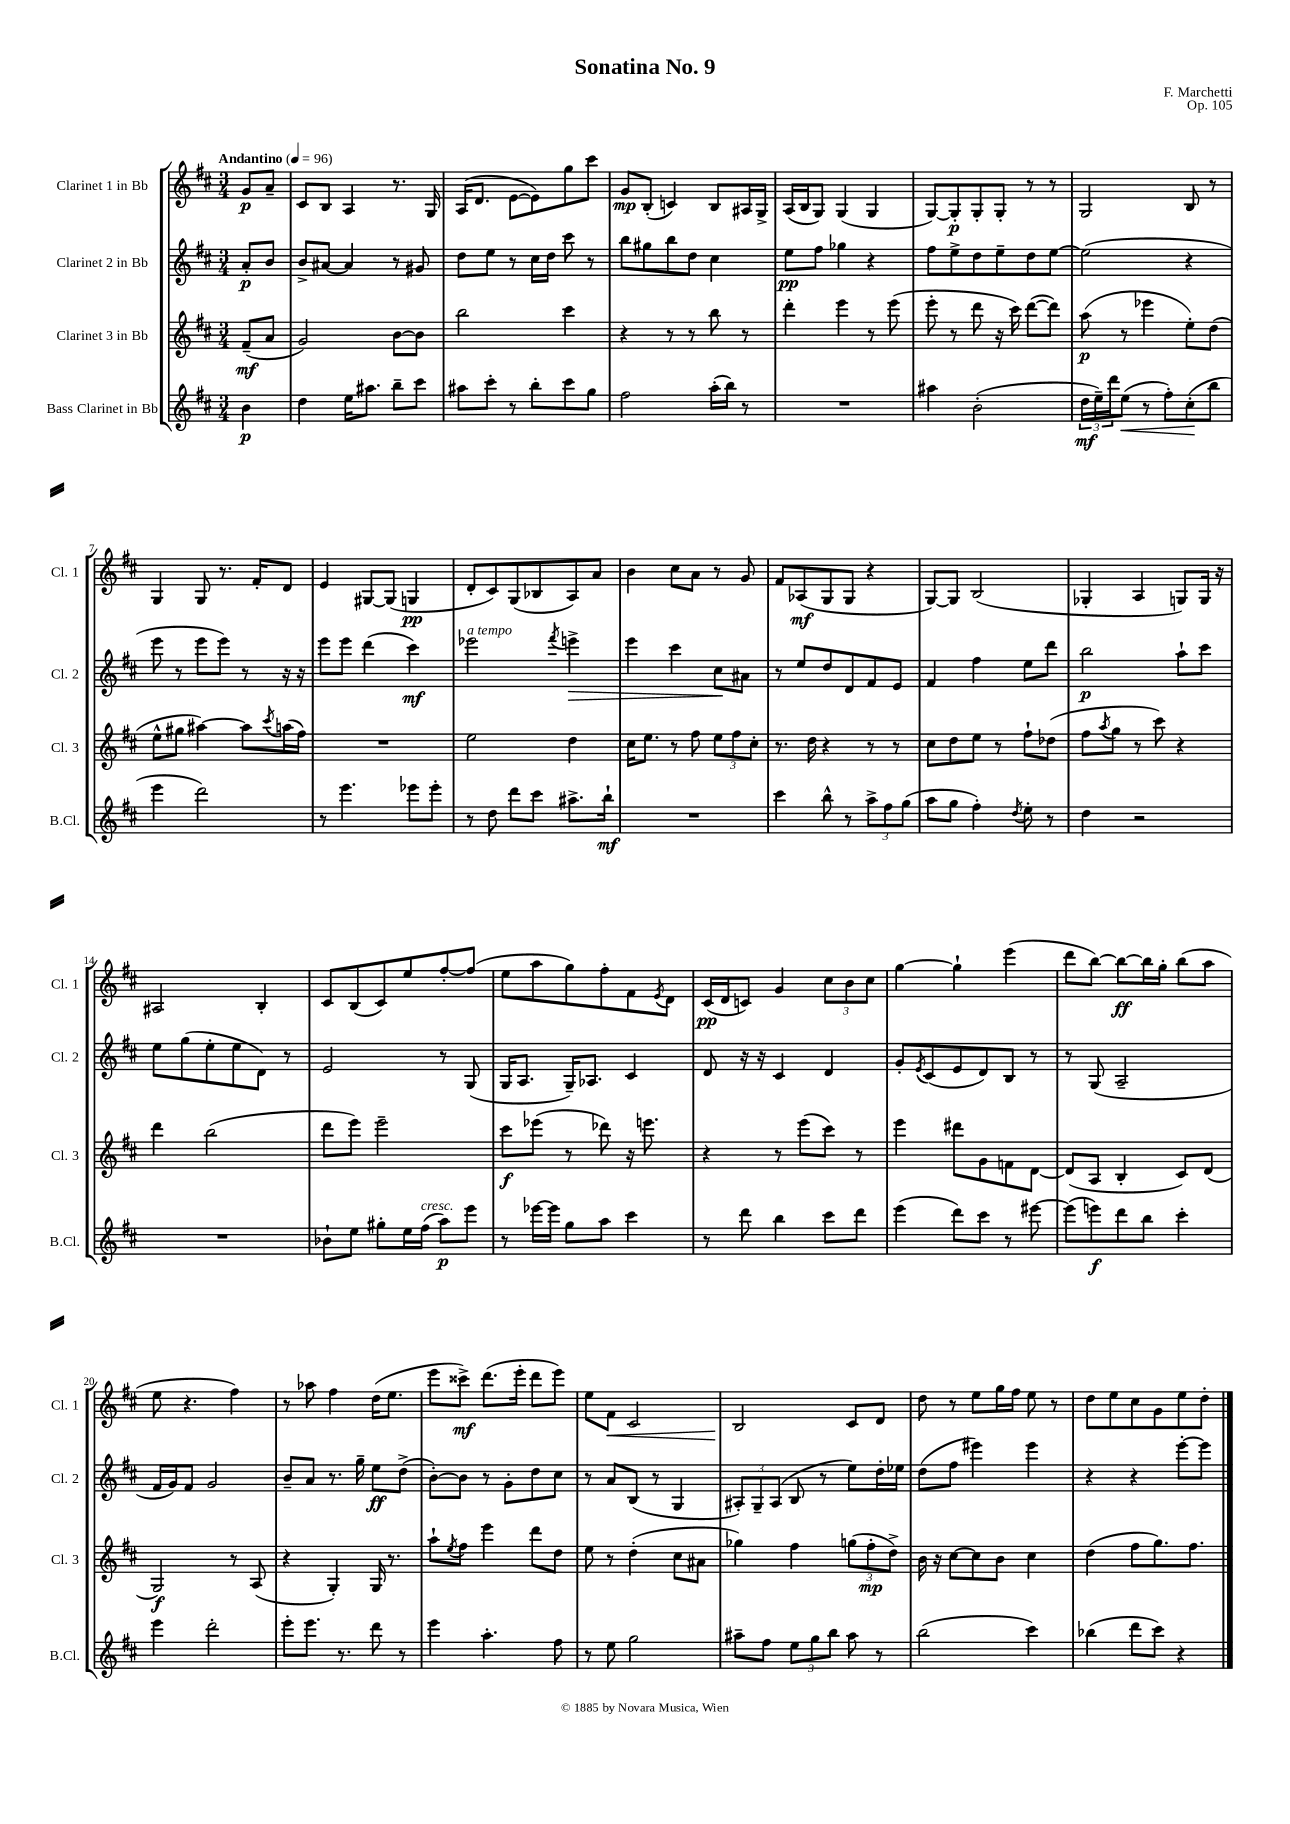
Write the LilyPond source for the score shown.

\header { title = "Sonatina No. 9" composer = "F. Marchetti" opus = "Op. 105" }
<<
\new StaffGroup <<
\new Staff = "s0" \with { instrumentName = "Clarinet 1 in Bb" shortInstrumentName = "Cl. 1" } {
    \clef treble \key d \major \numericTimeSignature \time 3/4 \partial 4 \tempo "Andantino" 4 = 96
    g'8\p a'8-- |
    cis'8 b8 a4 r8. g16 |
    a16( d'8. e'8~ e'8) g''8 cis'''8 |
    g'8\mp b8-.( c'4) b8 ais16 g16-> |
    a16( b16 g8) g4( g4 |
    g8~) g8-.\p g8-. g8-. r8 r8 |
    g2 b8 r8 |
    g4 g8 r8. fis'16-. d'8 |
    e'4 gis8~ gis8( g4\pp |
    d'8-. cis'8) g8( bes8 a8) a'8 |
    b'4 cis''8 a'8 r8 g'8 |
    fis'8 aes8\mf( g8 g8 r4 |
    g8~) g8 b2( |
    ges4-. a4 g8) g16 r16 |
    ais2 b4-. |
    cis'8 b8( cis'8) e''8 fis''8~-. fis''8( |
    e''8 a''8 g''8) fis''8-. fis'8 \acciaccatura { e'8 } d'8 |
    cis'16\pp( d'16 c'8) g'4 \tuplet 3/2 { cis''8 b'8 cis''8 } |
    g''4~ g''4-! e'''4( |
    d'''8 b''8~) b''8~\ff b''16 g''16-. b''8( a''8 |
    e''8 r4. fis''4) |
    r8 aes''8 fis''4 d''16( e''8. |
    e'''8 cisis'''8->\mf) d'''8.( e'''16-. d'''8 e'''8) |
    e''8 fis'8\< cis'2 |
    b2\! cis'8 d'8 |
    d''8 r8 e''8 g''16 fis''16 e''8 r8 |
    d''8 e''8 cis''8 g'8 e''8 d''8-. \bar "|." |
}
\new Staff = "s1" \with { instrumentName = "Clarinet 2 in Bb" shortInstrumentName = "Cl. 2" } {
    \clef treble \key d \major \numericTimeSignature \time 3/4 \partial 4
    a'8-.\p b'8 |
    b'8-> ais'8~ ais'4 r8 gis'8 |
    d''8 e''8 r8 cis''16 d''16 cis'''8 r8 |
    b''8 gis''8 b''8 d''8 cis''4 |
    e''8\pp fis''8 ges''4 r4 |
    fis''8 e''8-> d''8 e''8-- d''8 e''8~ |
    e''2( r4 |
    e'''8 r8 e'''8 e'''8) r8 r16 r16 |
    e'''8 e'''8 d'''4( cis'''4\mf) |
    ees'''2^\markup { \italic "a tempo" } \acciaccatura { fis'''8 } e'''4->\> |
    e'''4 cis'''4 cis''8\! ais'8 |
    r8 e''8 d''8 d'8 fis'8 e'8 |
    fis'4 fis''4 e''8 d'''8 |
    b''2\p a''8-! cis'''8 |
    e''8 g''8( e''8-. e''8 d'8) r8 |
    e'2 r8 g8( |
    g16 a8. g16--) aes8. cis'4 |
    d'8 r16 r16 cis'4 d'4 |
    g'8-. \acciaccatura { e'8 } cis'8( e'8 d'8) b8 r8 |
    r8 g8( a2-- |
    fis'16 g'16) fis'8 g'2 |
    b'8-- a'8 r8. g''16-- e''8\ff d''8->( |
    b'8~-.) b'8 r8 g'8-. d''8 cis''8 |
    r8 a'8 b8( r8 g4 |
    \tuplet 3/2 { ais8-.) g8-- ais8( } b8 r8 e''8) d''16-. ees''16 |
    d''8( fis''8 eis'''4) eis'''4 |
    r4 r4 e'''8~-. e'''8 \bar "|." |
}
\new Staff = "s2" \with { instrumentName = "Clarinet 3 in Bb" shortInstrumentName = "Cl. 3" } {
    \clef treble \key d \major \numericTimeSignature \time 3/4 \partial 4
    fis'8--\mf( a'8 |
    g'2) b'8~ b'8 |
    b''2 cis'''4 |
    r4 r8 r8 b''8 r8 |
    d'''4-. e'''4 r8 e'''8( |
    e'''8-. r8 d'''8 r16 cis'''16) d'''8~( d'''8) |
    a''8\p( r8 ees'''4 e''8-.) d''8( |
    e''8-^ gis''8 ais''4~) ais''8 \acciaccatura { cis'''8 } a''16( fis''16) |
    R2. |
    e''2 d''4 |
    cis''16 e''8. r8 fis''8 \tuplet 3/2 { e''8 fis''8 cis''8-. } |
    r8. d''16 r4 r8 r8 |
    cis''8 d''8 e''8 r8 fis''8-! des''8( |
    fis''8 \acciaccatura { a''8 } g''8 r8 cis'''8) r4 |
    d'''4 b''2( |
    d'''8 e'''8) e'''2-- |
    cis'''8\f ees'''8( r8 des'''8) r16 e'''8. |
    r4 r8 e'''8( cis'''8) r8 |
    e'''4 dis'''8 g'8 f'8 d'8~ |
    d'8( a8 b4-. cis'8) d'8( |
    g2\f) r8 a8( |
    r4 g4-.) g16 r8. |
    a''8-! \acciaccatura { e''8 } fis''8 e'''4 d'''8 d''8 |
    e''8 r8 d''4-.( cis''8 ais'8 |
    ges''4) fis''4 \tuplet 3/2 { g''8( fis''8-.\mp d''8->) } |
    b'16 r16 cis''8~ cis''8 b'8 cis''4 |
    d''4( fis''8 g''8.) fis''8. \bar "|." |
}
\new Staff = "s3" \with { instrumentName = "Bass Clarinet in Bb" shortInstrumentName = "B.Cl." } {
    \clef treble \key d \major \numericTimeSignature \time 3/4 \partial 4
    b'4\p |
    d''4 e''16 ais''8. b''8-- cis'''8 |
    ais''8 cis'''8-. r8 b''8-. cis'''8 g''8 |
    fis''2 a''16-.( b''16) r8 |
    R2. |
    ais''4 b'2-.( |
    \tuplet 3/2 { d''16\mf e''16--) d'''16 } e''8\<( r8 fis''8-.) cis''8-.\!( b''8 |
    e'''4 d'''2) |
    r8 e'''4. ees'''8 ees'''8-. |
    r8 d''8 d'''8 cis'''8 ais''8.-> b''16-!\mf |
    R2. |
    cis'''4 b''8-^ r8 \tuplet 3/2 { a''8-> fis''8 g''8( } |
    a''8 g''8 fis''4-.) \acciaccatura { d''8 } e''8-. r8 |
    d''4 r2 |
    R2. |
    bes'8-! e''8 gis''8-. e''16 fis''16^\markup { \italic "cresc." }( a''8\p) e'''8 |
    r8 ees'''16~ ees'''16 g''8 a''8 cis'''4 |
    r8 d'''8 b''4 cis'''8 d'''8 |
    e'''4( d'''8) cis'''8 r8 eis'''8~ |
    eis'''8( e'''8\f) d'''8 b''8 cis'''4-. |
    e'''4 d'''2-. |
    e'''8-. e'''8. r8. d'''8 r8 |
    e'''4 a''4.-. fis''8 |
    r8 e''8 g''2 |
    ais''8-- fis''8 \tuplet 3/2 { e''8 g''8 b''8 } ais''8 r8 |
    b''2( cis'''4) |
    bes''4( d'''8 cis'''8) r4 \bar "|." |
}
>>
>>
